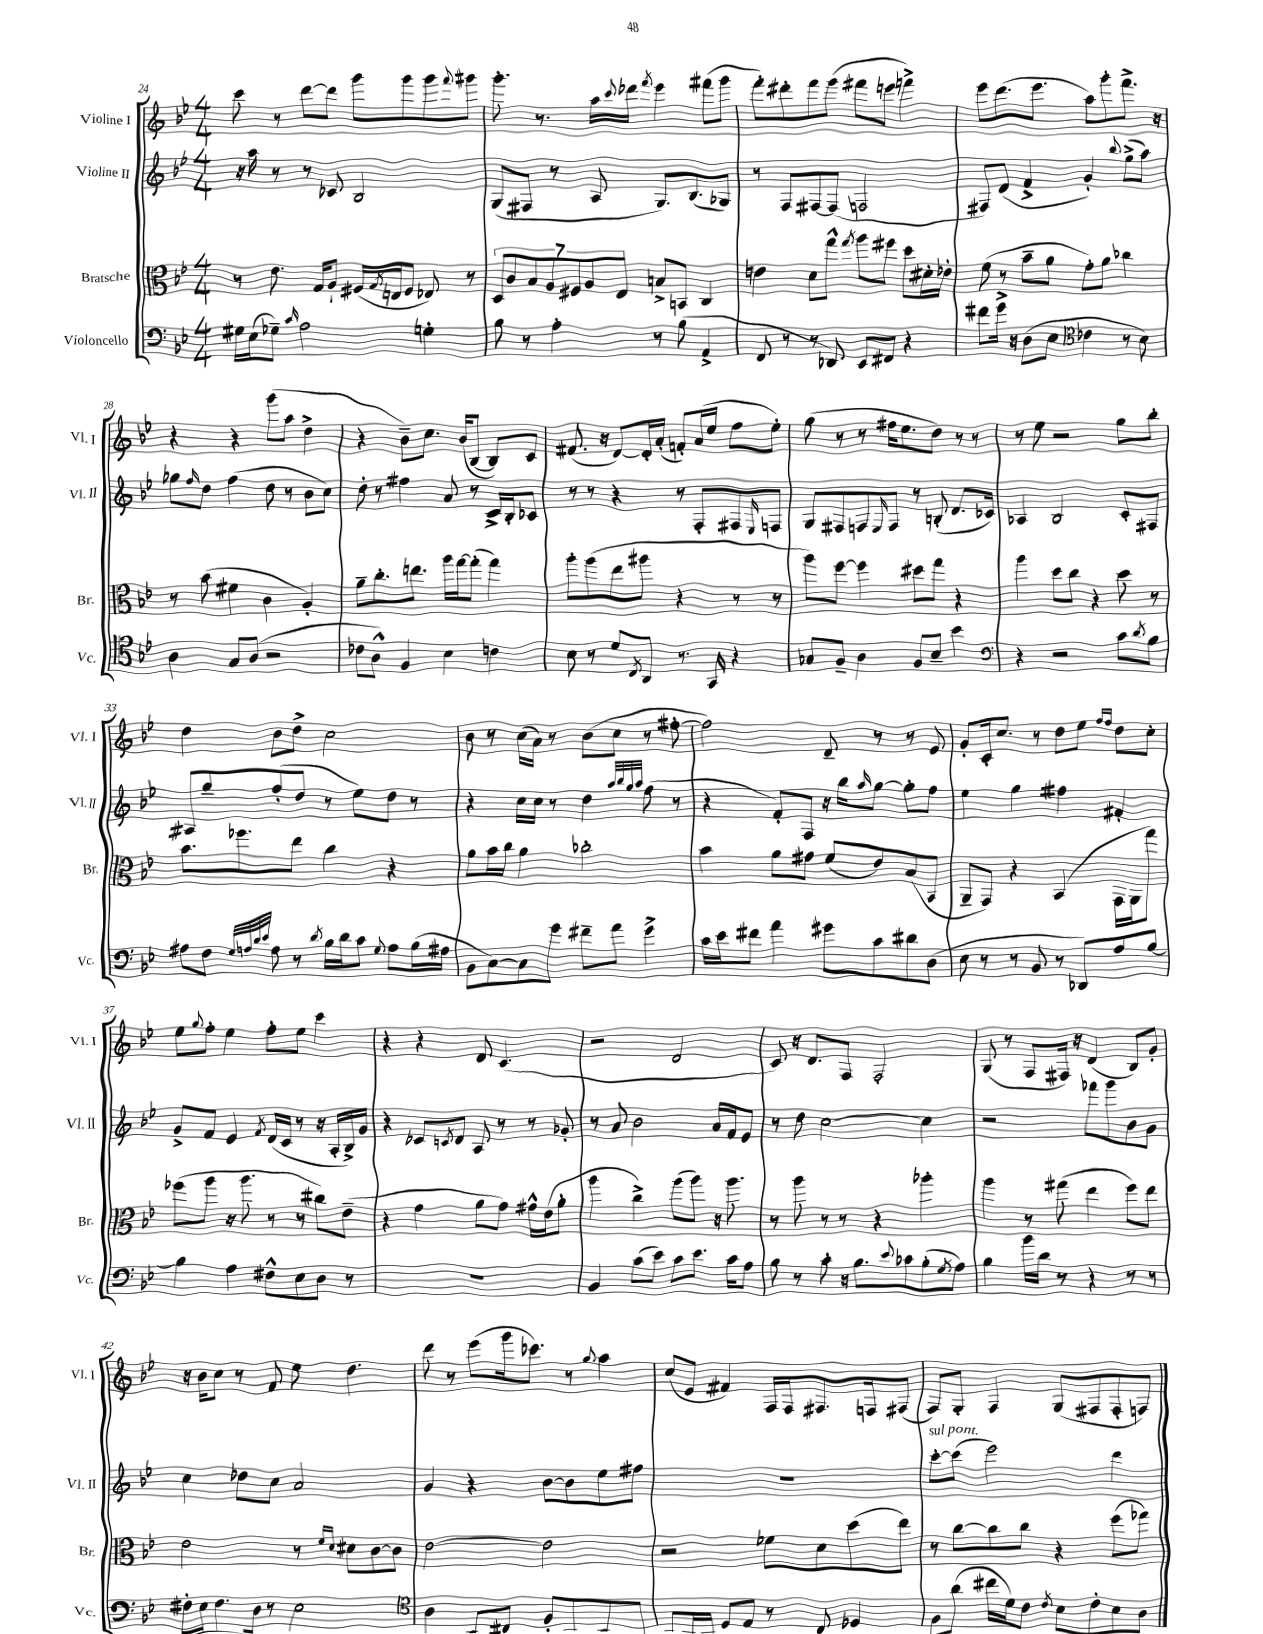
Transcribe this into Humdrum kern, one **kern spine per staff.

**kern	**kern	**kern	**kern
*staff4	*staff3	*staff2	*staff1
*clefF4	*clefC3	*clefG2	*clefG2
*k[b-e-]	*k[b-e-]	*k[b-e-]	*k[b-e-]
*M4/4	*M4/4	*M4/4	*M4/4
16G#	8r	16r	8ccc
(16E-	.	16aa	.
8G-~)	8.e-	8r	8r
16qqc	.	.	.
2A	.	8r	[8ddd
.	16G	.	.
.	8A`	8c-	8ddd]
.	(16F#	2B-	8ggg
.	8qG	.	.
.	16E	.	.
.	8F#	.	8ggg
4G'	8E-)	.	8ggg
.	.	.	8qqfff
.	8r	.	8ggg#
=	=	=	=
8B-	14D	(8G	8.ggg'
.	14c	.	.
8r	.	8F#	.
.	14B-	.	.
.	.	.	8.r
.	14A	.	.
4A'	.	8r	.
.	14F#	.	.
.	14A	.	.
.	.	8A	16aa
.	14E-	.	.
.	.	.	8qqccc
.	.	.	16ddd-
.	.	.	8qfff
8r	8B^	8.G)	4eee-
(8B-	8BB	.	.
.	.	(8.B-	.
4AA^	4C	.	(8fff#
.	.	8G-)	8ggg
=	=	=	=
8FF	4e	8r	8fff')
8r	.	8F	8ddd#'
8r	8d	[8F#	8fff
8DD-)	8gg^^	(8F#]	(8ggg
.	8qgg	.	.
8EE-	8aa	2F	8fff#
8FF#	8ff#	.	8eee
4r	8dd	.	4fff^)
.	16d#'	.	.
.	16e-'	.	.
=	=	=	=
8f#	(8f	8F#)	8eee-
16g^	8r	(8d	(8.ddd
16r	.	.	.
(8D	8b-~	4f^	.
.	.	.	8.eee-
8E-	8a	.	.
*clefC4	*	*	*
4c-	8g')	4g')	8aa)
.	8a	.	8ggg'
.	.	8qqbb-	.
8r	4cc-	(8gg^	8.fff^
8B-)	.	8aa)	.
.	.	.	16r
=	=	=	=
4A	8r	8gg-	4r
.	.	16qqff	.
.	(8b-	8dd	.
8G	4f#	(4ff	4r
(8A	.	.	.
2r	4c	8dd	(8ggg
.	.	8r	8aa
.	4A')	8b-	4dd^
.	.	8cc)	.
=	=	=	=
8c-	8a~	8dd'	4r
8A^^)	8.cc'	8r	.
4F	.	4ff#	8b-~)
.	8.ee	.	.
.	.	.	8.cc
4B-	16aa	8a	.
.	[16gg	.	(16b-
.	(8gg']	8r	[8B-
4c	4gg)	16c^	8B-])
.	.	16B-'	.
.	.	8c-	8c
=	=	=	=
8B-	8aa'	8r	(8.f#
8r	(8aa	8r	.
.	.	.	16r
8d	8ee-	4r	[8d)
8qC	.	.	.
8AA	8aa#	.	16d']
.	.	.	(16a'
8.r	4r	8r	8f')
.	.	8F'	(16a
16GG	.	.	16ee-
4r	8r	8F#	8ff
.	.	16qqE-	.
.	8r	8F	8ee-')
=	=	=	=
8G-	8aa)	8G	(8gg
8F~	[8ff	8F#	8r
4A	4ff]	8F	8r
.	.	16qqE-	.
.	.	8F	16ff#
.	.	.	8.ee-
8F	8dd#	8r	.
8B-~	8gg	(8B'	8dd)
4b-	4r	8.d	8r
.	.	.	8r
.	.	16c-)	.
=	=	=	=
*clefF4	*	*	*
4r	4aa	4A-	8r
.	.	.	8ee-
2r	8dd	2B-	2r
.	8cc	.	.
.	4r	.	.
8c	8dd	8c'	8gg
8qd	.	.	.
8B-	8r	8F#	8bb-'
=	=	=	=
8A#	8.b-	8A#	4dd
8F	.	8gg~	.
.	8.ff-	.	.
32qqG	.	.	.
32qqA	.	.	.
32qqd	.	.	.
32qqe-	.	.	.
8A	.	(8ff'	8b-
8r	8ee-	8dd	8dd^
8qd	.	.	.
16B-	4cc	8r	2cc
16d	.	.	.
8c	.	8ee-)	.
8qqG	.	.	.
8A	4r	8dd	.
(16B-	.	8r	.
16A#	.	.	.
=	=	=	=
8BB-	8a	4r	8b-
[8C)	16b-	.	8r
.	16cc	.	.
8C]	4a	16cc	(16cc
.	.	16cc	16a)
8g	.	8r	8r
8f#~	2cc-'	4dd	(8b-
8a	.	.	8cc
.	.	32qqaa	.
.	.	32qqbb-	.
.	.	32qqgg	.
.	.	32qqaa	.
4g^	.	(8ff	8r
.	.	8r	[8ff#'
=	=	=	=
16c	4b-	4r	2ff#])
16e-	.	.	.
8f#	.	.	.
4a	8a	8f')	.
.	8g#	8F	.
8g#	(8f	16r	8d~
.	.	16bb-	.
.	.	16qqaa	.
8c	8e-)	[8gg	8r
8d#	(8B-	8gg']	8r
(8D	8BB-	8ff	8e-
=	=	=	=
8E-	8AA~	4ee-	8g'
8r	8GG)	.	16c'
.	.	.	8.cc
8r	4r	4gg	.
8BB-	.	.	8r
8r	(4BB-	4ff#	8dd
8DD-)	.	.	8ee-
.	.	.	16qqff
.	.	.	16qqff
8A	16GG	4f#'	8dd
.	16AA	.	.
[8B-	8gg)	.	8cc'
=	=	=	=
4B-]	(8ff-	8g^	8ee-
.	.	.	8qqgg
.	8aa	8f	8ff'
4A	16r	4e-	4ee-
.	8.aa	.	.
.	.	8qf	.
8F#^^	8r	(16d	8ff'
.	.	16c	.
8E-	8r	8r	8ee-
8D	8cc#)	16r	4ccc
.	.	16A'	.
8r	(8e-~	16B-^)	.
.	.	16g	.
=	=	=	=
1r	4r	4r	4r
.	4g	8c-	4r
.	.	8qc	.
.	.	8d	.
.	8a	8A	8d
.	8g)	8r	(4.c
.	16g#^^	8r	.
.	(16e-	.	.
.	8a'	8g-'	.
=	=	=	=
4BB-	4aa	8r	2r
.	.	8a	.
(8c	4cc^)	2b-	.
8e-)	.	.	.
8c	(8aa	.	2d
8.e-	8aa)	.	.
.	16r	16a	.
16c	8.aa	16f	.
8A	.	8e-	.
=	=	=	=
8B-	8r	8r	8c)
8r	8aa	8dd	16r
.	.	.	8.d
8c'	8r	[2cc	.
16r	8r	.	8F
8.B-	.	.	.
.	4r	.	2F'
8qqe-	.	.	.
8c-	.	.	.
(8B-'	4aa-'	4cc]	.
8qG	.	.	.
8A)	.	.	.
=	=	=	=
4B-	4aa	2r	(8G
.	.	.	8r
16b-	8r	.	8F
16d	.	.	.
8r	(8gg#	.	16F#)
.	.	.	16r
4r	4ee-	8fff-	(4d
.	.	8ggg	.
8r	8ff)	8b-	8B-)
8r	8ee-	8g	8g'
=	=	=	=
16F#'	2e-	4cc	16r
16E-	.	.	16b-
8.F#	.	.	8cc
.	.	8dd-	8r
16D	.	.	.
8r	.	8cc	8f
2E-	8r	2a	8ee-
.	16qqf	.	.
.	16qqd	.	.
.	8d#	.	4.dd
.	[8c	.	.
.	8c]	.	.
=	=	=	=
*clefC4	*	*	*
4A	[2e-	4g	8ddd
.	.	.	8r
8AA'	.	4r	(8eee-
8C#	.	.	16ggg
.	.	.	8.ccc-)
8F'	2e-]	[8b-	.
8GG~	.	8b-]	8r
.	.	.	8qqgg
8AA	.	8ee-	4aa
8GG	.	8ff#	.
=	=	=	=
8FF	2r	1r	(8cc
16EE-	.	.	8e-
16FF	.	.	.
8D	.	.	4f#)
8E-	.	.	.
8r	8f-	.	16F
.	.	.	16F
8C	8d	.	8.F#
4D-	(8dd	.	.
.	.	.	16F
.	8ee-)	.	(8F#
=	=	=	=
8F	8r	[8ccc'	8F)
(8a	[8cc	(8ccc]	8G'
16cc#	8cc]	2eee-)	4F
16d)	.	.	.
8c	8cc	.	.
8qc	.	.	.
8B-	4r	.	(8G
8c'	.	.	8F#
8B-	(8ff	4ddd	8F#'
8A	8gg-)	.	8F)
==	==	==	==
*-	*-	*-	*-
